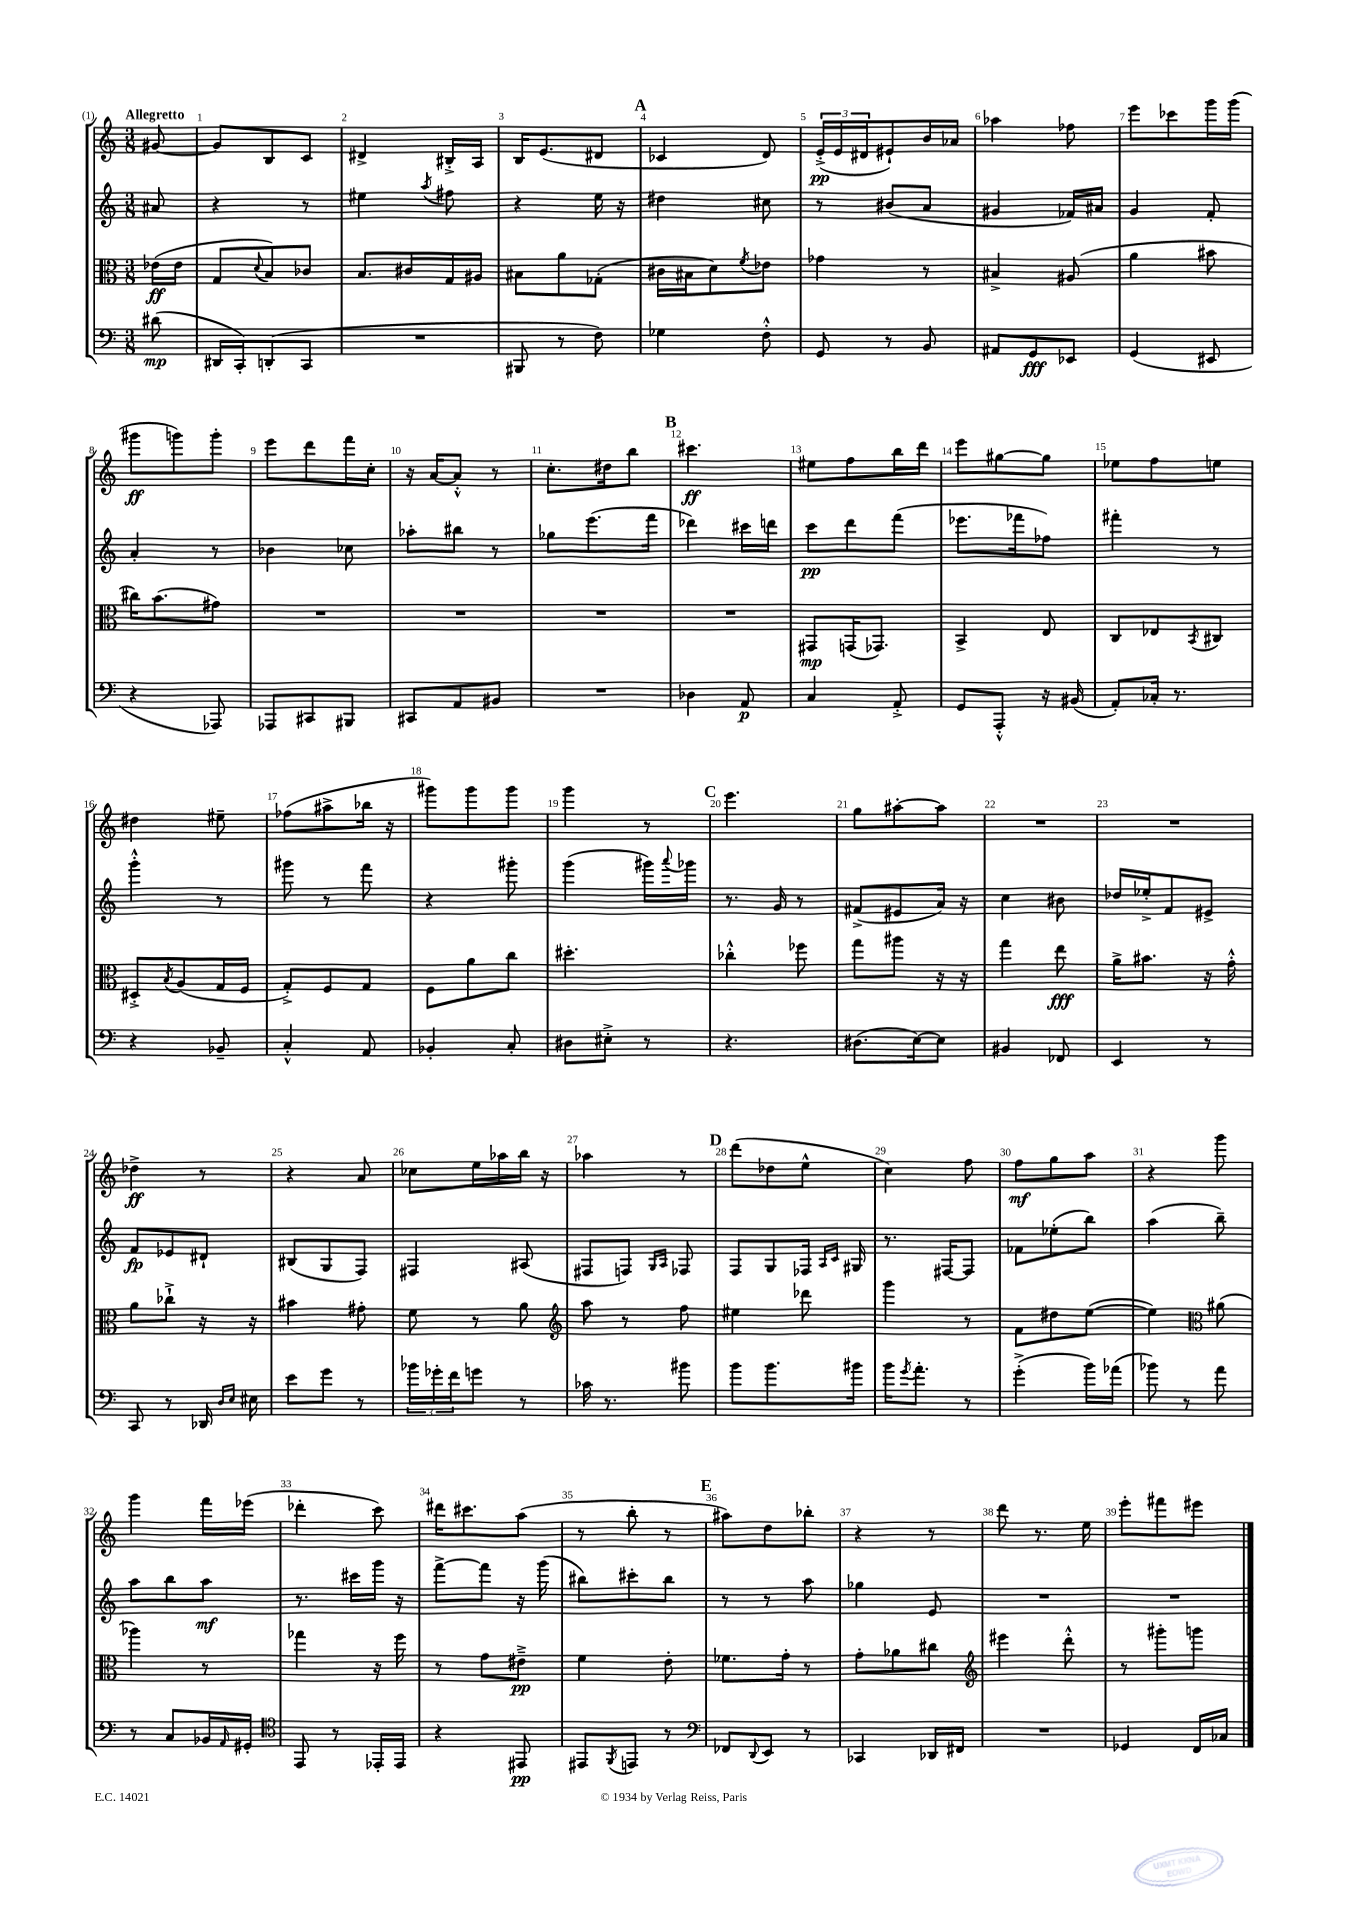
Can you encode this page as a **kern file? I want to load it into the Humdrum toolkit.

**kern	**dynam	**kern	**dynam	**kern	**dynam	**kern	**dynam
*part4	*part4	*part3	*part3	*part2	*part2	*part1	*part1
*staff4	*staff4	*staff3	*staff3	*staff2	*staff2	*staff1	*staff1
*clefF4	*	*clefC3	*	*clefG2	*	*clefG2	*
*k[]	*	*k[]	*	*k[]	*	*k[]	*
*M3/8	*	*M3/8	*	*M3/8	*	*M3/8	*
=	=	=	=	=	=	=	=
!	!	!	!	!	!	!LO:TX:a:B:t=Allegretto	!
(8d#X\	mp	(16e-X\LL	ff	8a#X/	.	[8g#X/	.
.	.	16e-\JJ	.	.	.	.	.
=1	=1	=1	=1	=1	=1	=1	=1
16DD#X/LL	.	8G/L	.	4r	.	8g#/L]	.
16CC'/J)	.	.	.	.	.	.	.
.	.	8qqd/	.	.	.	.	.
(8DDn'/	.	8B/)	.	.	.	8B/	.
8CC/J	.	8c-X/J	.	8r	.	8c/J	.
=2	=2	=2	=2	=2	=2	=2	=2
4.r	.	8.B/L	.	4ee#X\	.	4d#X^/	.
.	.	16c#X/L	.	.	.	.	.
.	.	.	.	8qaa/	.	.	.
.	.	16G/	.	8ff#X\	.	16B#X'^/LL	.
.	.	16A#X/JJ	.	.	.	16A/JJ	.
=3	=3	=3	=3	=3	=3	=3	=3
8BBB#X/	.	8B#X\L	.	4r	.	16B/KL	.
.	.	.	.	.	.	(8.e/	.
8r	.	8a\	.	.	.	.	.
8F\)	.	(8G-X'\J	.	16ee\	.	8d#X/J	.
.	.	.	.	16r	.	.	.
!!LO:REH:place=s1:t=A
=4	=4	=4	=4	=4	=4	=4	=4
4G-X\	.	16c#X\LL	.	4dd#X\	.	4c-X/	.
.	.	16B#X\J	.	.	.	.	.
.	.	8d\)	.	.	.	.	.
.	.	8qf/	.	.	.	.	.
8F'^^\	.	8e-X\J	.	8cc#X\	.	8d/)	.
=5	=5	=5	=5	=5	=5	=5	=5
8GG/	.	4g-X\	.	8r	.	(24e'^/LL	pp
.	.	.	.	.	.	24e/	.
.	.	.	.	.	.	24d#X/J	.
8r	.	.	.	(8b#X/L	.	8e#X`/)	.
8BB/	.	8r	.	8a/J	.	16b/L	.
.	.	.	.	.	.	16a-X/JJ	.
=6	=6	=6	=6	=6	=6	=6	=6
8AA#X/L	.	4B#X^/	.	4g#X/	.	4aa-X\	.
8GG/	fff	.	.	.	.	.	.
8EE-X/J	.	(8A#X/	.	16f-X/LL)	.	8ff-X\	.
.	.	.	.	16a#X/JJ	.	.	.
=7	=7	=7	=7	=7	=7	=7	=7
(4GG/	.	4a\	.	4g/	.	8eee\L	.
.	.	.	.	.	.	8ccc-X\	.
8EE#X/	.	8b#X\	.	8f'/	.	16ggg\L	.
.	.	.	.	.	.	(16ggg\JJ	.
!!LO:LB:g=z
=8	=8	=8	=8	=8	=8	=8	=8
4r	.	16cc#X\KL)	.	4a'/	.	8ggg#X\L	ff
.	.	(8.b\	.	.	.	.	.
.	.	.	.	.	.	8gggn\)	.
8AAA-X/)	.	8g#X\J)	.	8r	.	8ggg'\J	.
=9	=9	=9	=9	=9	=9	=9	=9
8AAA-X/L	.	4.r	.	4b-X\	.	8eee\L	.
8CC#X/	.	.	.	.	.	8ddd\	.
8BBB#X/J	.	.	.	8cc-X\	.	16fff\L	.
.	.	.	.	.	.	16cc'\JJ	.
=10	=10	=10	=10	=10	=10	=10	=10
8CC#X/L	.	4.r	.	8aa-X'\L	.	16r	.
.	.	.	.	.	.	[16a/KL	.
8AA/	.	.	.	8bb#X\J	.	8a'^^/J]	.
8BB#X/J	.	.	.	8r	.	8r	.
=11	=11	=11	=11	=11	=11	=11	=11
4.r	.	4.r	.	8gg-X\L	.	8.cc'\L	.
.	.	.	.	(8.eee\	.	.	.
.	.	.	.	.	.	16dd#X\k	.
.	.	.	.	.	.	8bb\J	.
.	.	.	.	16fff\Jk	.	.	.
!!LO:REH:place=s1:t=B
=12	=12	=12	=12	=12	=12	=12	=12
4D-X\	.	4.r	.	4ddd-X\)	.	4.ccc#X\	ff
8AA/	p	.	.	16ccc#X\LL	.	.	.
.	.	.	.	16dddn\JJ	.	.	.
=13	=13	=13	=13	=13	=13	=13	=13
4C/	.	8GG#X/L	mp	8ccc\L	pp	8ee#X\L	.
.	.	(16GGn/K	.	8ddd\	.	8ff\	.
.	.	8.GG-X/J)	.	.	.	.	.
8AA'^/	.	.	.	(8fff\J	.	16bb\L	.
.	.	.	.	.	.	16ddd\JJ	.
=14	=14	=14	=14	=14	=14	=14	=14
8GG/L	.	4BB^/	.	8.eee-X\L	.	8eee\L	.
8AAA'^^/J	.	.	.	.	.	[8gg#X\	.
.	.	.	.	16fff-X\k	.	.	.
16r	.	8E/	.	8ff-X\J)	.	8gg#\J]	.
(16BB#X/	.	.	.	.	.	.	.
=15	=15	=15	=15	=15	=15	=15	=15
8AA'/L)	.	8C/L	.	4fff#X'\	.	8ee-X\L	.
16C-X'/Jk	.	8E-X/	.	.	.	8ff\	.
8.r	.	.	.	.	.	.	.
.	.	8qBB/	.	.	.	.	.
.	.	8C#X/J	.	8r	.	8een\J	.
!!LO:LB:g=z
=16	=16	=16	=16	=16	=16	=16	=16
4r	.	8D#X'^/L	.	4ggg'^^\	.	4dd#X\	.
.	.	8qB/	.	.	.	.	.
.	.	(8A/	.	.	.	.	.
8BB-X~/	.	16G/L	.	8r	.	8ee#X~\	.
.	.	16F/JJ	.	.	.	.	.
=17	=17	=17	=17	=17	=17	=17	=17
4C'^^/	.	8G'^/L)	.	8ggg#X\	.	(8ff-X\L	.
.	.	8F/	.	8r	.	8aa#X^\	.
8AA/	.	8G/J	.	8fff\	.	16bb-X\Jk	.
.	.	.	.	.	.	16r	.
=18	=18	=18	=18	=18	=18	=18	=18
4BB-X'/	.	8F\L	.	4r	.	8ggg#X\L)	.
.	.	8a\	.	.	.	8ggg#\	.
8C'/	.	8cc\J	.	8ggg#X'\	.	8ggg#\J	.
=19	=19	=19	=19	=19	=19	=19	=19
8D#X\L	.	4.dd#X'\	.	(4ggg\	.	4ggg\	.
8E#X'^\J	.	.	.	.	.	.	.
8r	.	.	.	16ggg#X\LL)	.	8r	.
.	.	.	.	8qqaaa/	.	.	.
.	.	.	.	16ggg-X\JJ	.	.	.
!!LO:REH:place=s1:t=C
=20	=20	=20	=20	=20	=20	=20	=20
4.r	.	4cc-X'^^\	.	8.r	.	4.eee\	.
.	.	.	.	16g/	.	.	.
.	.	8ff-X\	.	8r	.	.	.
=21	=21	=21	=21	=21	=21	=21	=21
(8.D#X\L	.	8gg\L	.	(8f#X^/L	.	8gg\L	.
.	.	8aa#X\J	.	8e#X/	.	[8aa#X'\	.
[16E\k)	.	.	.	.	.	.	.
8E\J]	.	16r	.	16a/Jk)	.	8aa#\J]	.
.	.	16r	.	16r	.	.	.
=22	=22	=22	=22	=22	=22	=22	=22
4BB#X/	.	4gg\	.	4cc\	.	4.r	.
8FF-X/	.	8ee\	fff	8b#X\	.	.	.
=23	=23	=23	=23	=23	=23	=23	=23
4EE/	.	16a^\KL	.	16dd-X/LL	.	4.r	.
.	.	8.b#X\J	.	16ee-X'^/J	.	.	.
.	.	.	.	8f/	.	.	.
8r	.	16r	.	8e#X^/J	.	.	.
.	.	16g'^^\	.	.	.	.	.
!!LO:LB:g=z
=24	=24	=24	=24	=24	=24	=24	=24
8CC/	.	8a\L	.	8f/L	fp	4dd-X^\	ff
8r	.	8cc-X`^\J	.	8e-X/	.	.	.
16DD-X/	.	16r	.	8d#X`/J	.	8r	.
16qqD/LL	.	.	.	.	.	.	.
16qqE/JJ	.	.	.	.	.	.	.
16E#X\	.	16r	.	.	.	.	.
=25	=25	=25	=25	=25	=25	=25	=25
8e\L	.	4b#X\	.	(8B#X/L	.	4r	.
8g\J	.	.	.	8G/	.	.	.
8r	.	8g#X'\	.	8F/J)	.	8a/	.
=26	=26	=26	=26	=26	=26	=26	=26
24b-X\LL	.	8f\	.	4F#X/	.	8cc-X\L	.
24g-X'\	.	.	.	.	.	.	.
24f\J	.	.	.	.	.	.	.
8gn\J	.	8r	.	.	.	16ee\L	.
.	.	.	.	.	.	16aa-X\	.
8r	.	8a\	.	(8A#X/	.	16bb\JJ	.
.	.	.	.	.	.	16r	.
=27	=27	=27	=27	=27	=27	=27	=27
*	*	*clefG2	*	*	*	*	*
16c-X\	.	8aa\	.	8F#X/L	.	4aa-X\	.
8.r	.	.	.	.	.	.	.
.	.	8r	.	8Fn/J)	.	.	.
.	.	.	.	16qqG/LL	.	.	.
.	.	.	.	16qqA/JJ	.	.	.
8b#X\	.	8ff\	.	8F-X/	.	8r	.
!!LO:REH:place=s1:t=D
=28	=28	=28	=28	=28	=28	=28	=28
8b\L	.	4ee#X\	.	8F/L	.	(8ddd\L	.
8.b\	.	.	.	8G/	.	8dd-X\	.
.	.	8ddd-X\	.	16F-X/Jk	.	8ee^^\J	.
.	.	.	.	16qqA/LL	.	.	.
.	.	.	.	16qqc/JJ	.	.	.
16b#X\Jk	.	.	.	16G#X/	.	.	.
=29	=29	=29	=29	=29	=29	=29	=29
16b\KL	.	4ggg\	.	8.r	.	4cc\)	.
8qg/	.	.	.	.	.	.	.
8.a'\J	.	.	.	.	.	.	.
.	.	.	.	[16F#X/KL	.	.	.
8r	.	8r	.	8F#/J]	.	8ff\	.
=30	=30	=30	=30	=30	=30	=30	=30
(4g'^\	.	8f\L	.	8f-X\L	.	8ff\L	mf
.	.	8dd#X\	.	(8ee-X'\	.	8gg\	.
16b\LL)	.	([8ee\J	.	8bb\J)	.	8aa\J	.
(16a-X\JJ	.	.	.	.	.	.	.
=31	=31	=31	=31	=31	=31	=31	=31
8b-X\)	.	4ee\])	.	(4aa\	.	4r	.
8r	.	.	.	.	.	.	.
*	*	*clefC3	*	*	*	*	*
8a\	.	(8a#X\	.	8bb~\)	.	8ggg\	.
!!LO:LB:g=z
=32	=32	=32	=32	=32	=32	=32	=32
8r	.	4aa-X\)	.	8aa\L	.	4ggg\	.
8C/L	.	.	.	8bb\	.	.	.
16BB-X/L	.	8r	.	8aa\J	mf	16fff\LL	.
16qqAA/	.	.	.	.	.	.	.
16GG#X'/JJ	.	.	.	.	.	(16eee-X\JJ	.
=33	=33	=33	=33	=33	=33	=33	=33
*clefC4	*	*	*	*	*	*	*
8EE/	.	4gg-X\	.	8.r	.	4ddd-X'\	.
8r	.	.	.	.	.	.	.
.	.	.	.	16ccc#X\LL	.	.	.
16EE-X'/LL	.	16r	.	16ggg\JJ	.	8ccc\)	.
16EE-/JJ	.	16ff\	.	16r	.	.	.
=34	=34	=34	=34	=34	=34	=34	=34
4r	.	8r	.	[8fff^\L	.	16ddd#X\KL	.
.	.	.	.	.	.	8.ccc#X\	.
.	.	8g\L	.	8fff\J]	.	.	.
8EE#X/	pp	8e#X~^\J	pp	16r	.	(8aa\J	.
.	.	.	.	(16ggg\	.	.	.
=35	=35	=35	=35	=35	=35	=35	=35
8EE#X/L	.	4f\	.	8bb#X\L)	.	8r	.
8qFF/	.	.	.	.	.	.	.
8EEn/J	.	.	.	8ccc#X'\	.	8bb'\	.
8r	.	8e'\	.	8bb#\J	.	8r	.
!!LO:REH:place=s1:t=E
=36	=36	=36	=36	=36	=36	=36	=36
*clefF4	*	*	*	*	*	*	*
8FF-X/L	.	8.f-X\L	.	8r	.	8aa#X\L)	.
8qqDD/	.	.	.	.	.	.	.
8EE/J	.	.	.	8r	.	8dd\	.
.	.	16g'\Jk	.	.	.	.	.
8r	.	8r	.	8aa\	.	8bb-X'\J	.
=37	=37	=37	=37	=37	=37	=37	=37
4CC-X/	.	8g'\L	.	4gg-X\	.	4r	.
.	.	8a-X\	.	.	.	.	.
16DD-X/LL	.	8cc#X\J	.	8e/	.	8r	.
16FF#X/JJ	.	.	.	.	.	.	.
=38	=38	=38	=38	=38	=38	=38	=38
*	*	*clefG2	*	*	*	*	*
4.r	.	4eee#X\	.	4.r	.	8ddd\	.
.	.	.	.	.	.	8.r	.
.	.	8ddd'^^\	.	.	.	.	.
.	.	.	.	.	.	16ee\	.
=39	=39	=39	=39	=39	=39	=39	=39
4GG-X/	.	8r	.	4.r	.	8eee'\L	.
.	.	8ggg#X'\L	.	.	.	8fff#X\	.
16FF/LL	.	8gggn\J	.	.	.	8eee#X\J	.
16C-X/JJ	.	.	.	.	.	.	.
==	==	==	==	==	==	==	==
*-	*-	*-	*-	*-	*-	*-	*-
